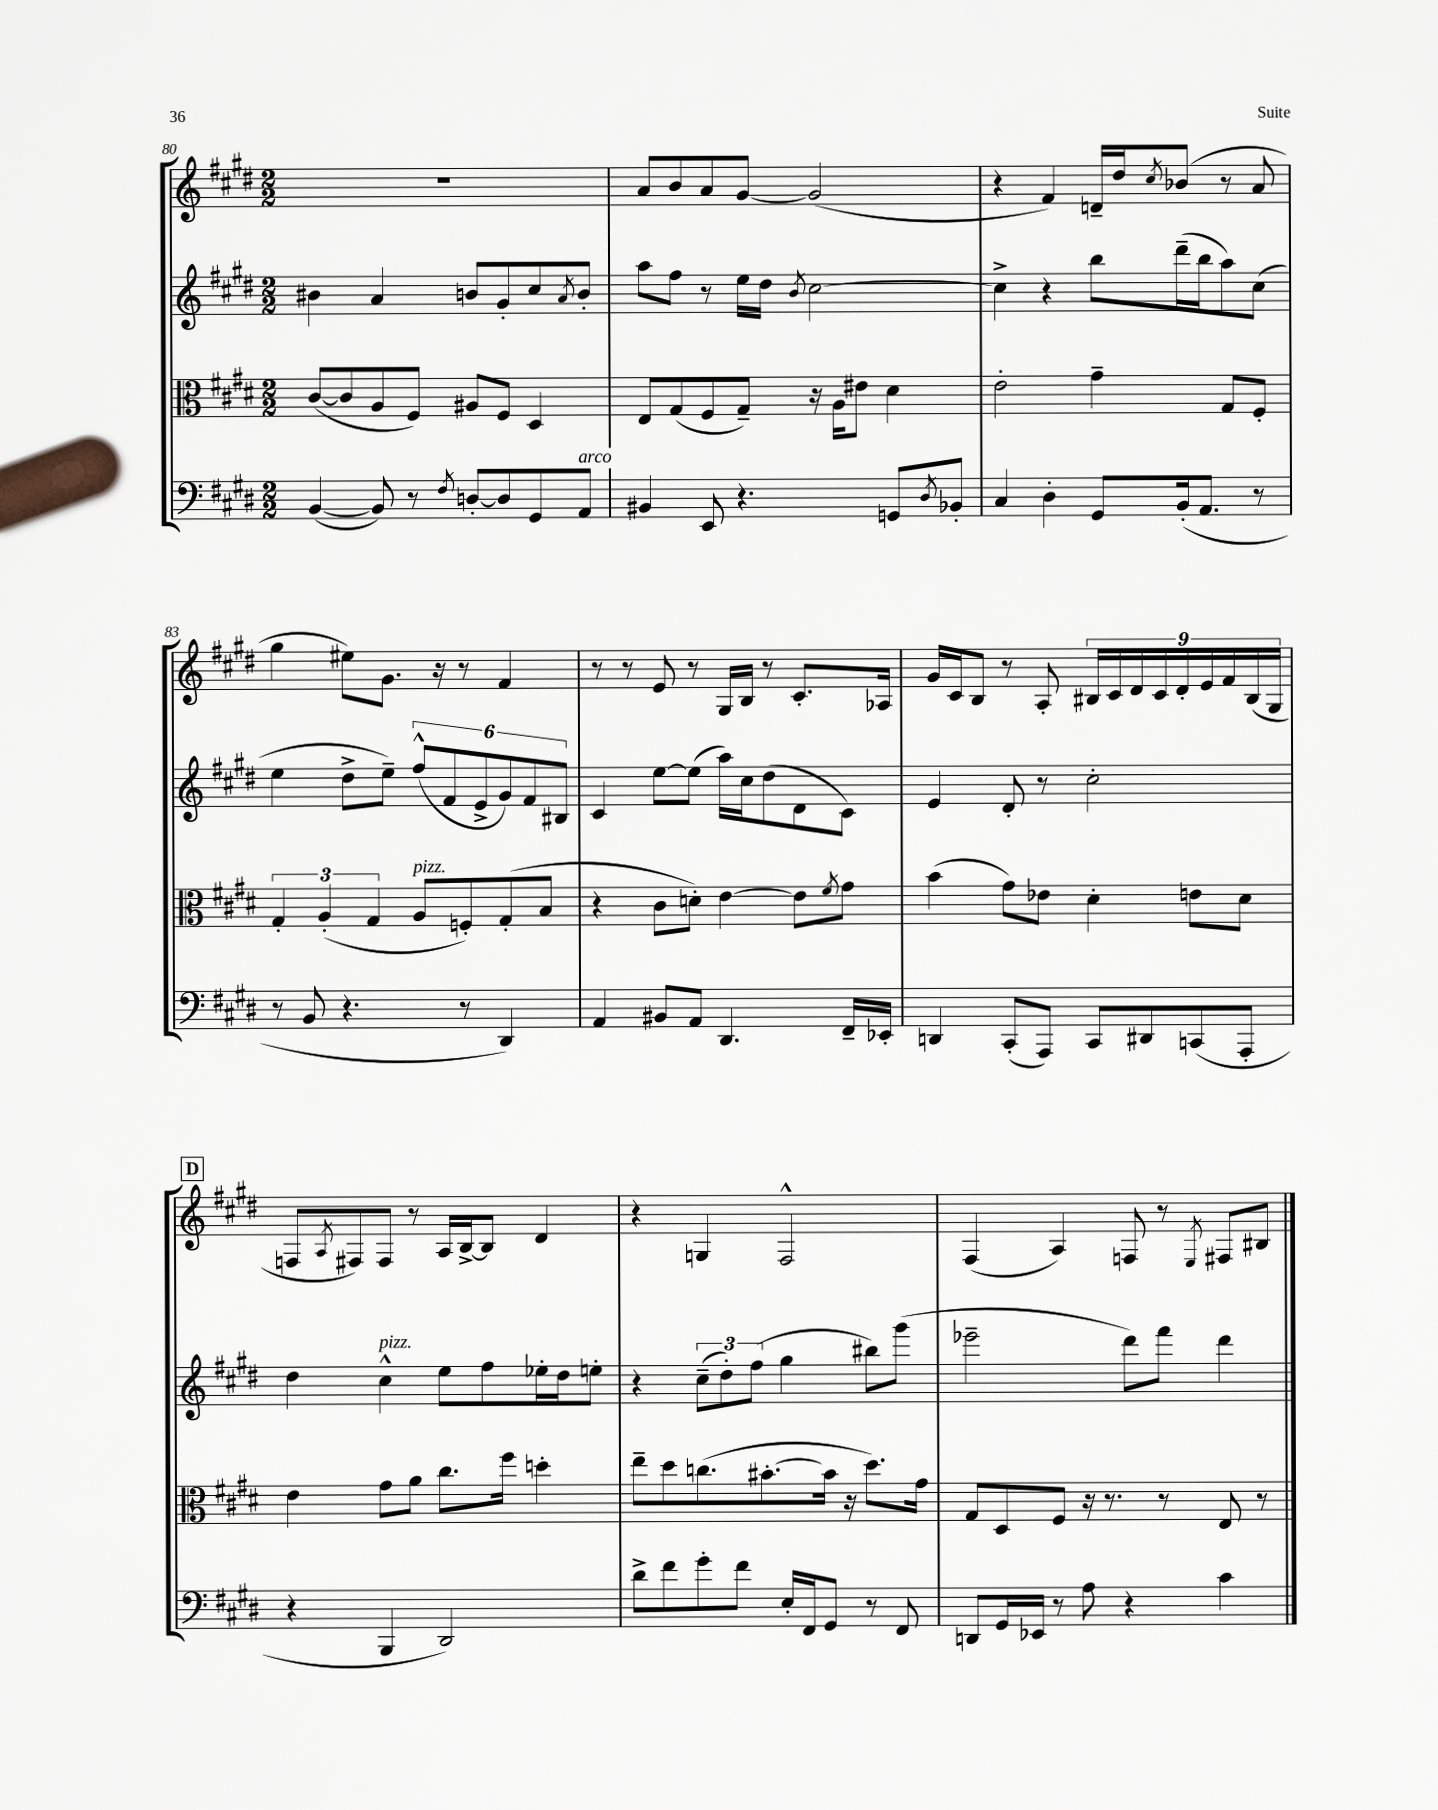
<<
\new StaffGroup <<
\new Staff = "s0" {
    \clef treble \key e \major \numericTimeSignature \time 2/2
    R1 |
    a'8 b'8 a'8 gis'8~ gis'2( |
    r4 fis'4) d'16-- dis''16 \acciaccatura { cis''8 } bes'8( r8 a'8 |
    gis''4 eis''8) gis'8. r16 r8 fis'4 |
    r8 r8 e'8 r8 gis16 b16 r8 cis'8.-. aes16 |
    gis'16 cis'16 b8 r8 a8-. \tuplet 9/8 { bis16 cis'16 dis'16 cis'16 dis'16-. e'16 fis'16 bis16( gis16 } |
    \mark \markup { \box "D" } f8 \acciaccatura { a8 } fis8) fis8 r8 a16 b16~-> b8 dis'4 |
    r4 g4 fis2-^ |
    fis4( a4) f8 r8 \acciaccatura { e8 } fis8 bis8 \bar "|." |
}
\new Staff = "s1" {
    \clef treble \key e \major \numericTimeSignature \time 2/2
    bis'4 a'4 b'8 gis'8-. cis''8 \acciaccatura { a'8 } b'8-. |
    a''8 fis''8 r8 e''16 dis''16 \acciaccatura { b'8 } cis''2~ |
    cis''4-> r4 b''8 dis'''16--( b''16 a''8) cis''8( |
    e''4 dis''8-> e''8--) \tuplet 6/4 { fis''8-^( fis'8 e'8-> gis'8) fis'8 bis8 } |
    cis'4 e''8~ e''8( a''16) cis''16 dis''8( dis'8 cis'8) |
    e'4 dis'8-. r8 cis''2-. |
    \mark \markup { \box "D" } dis''4 cis''4-^^\markup { \italic "pizz." } e''8 fis''8 ees''16-. dis''16 e''8-. |
    r4 \tuplet 3/2 { cis''8--( dis''8-.) fis''8( } gis''4 bis''8) gis'''8( |
    ees'''2-- dis'''8) fis'''8 dis'''4 \bar "|." |
}
\new Staff = "s2" {
    \clef alto \key e \major \numericTimeSignature \time 2/2
    cis'8~( cis'8 a8 fis8) ais8 fis8 dis4 |
    e8 gis8( fis8 gis8--) r16 a16 eis'8 dis'4 |
    e'2-. gis'4-- gis8 fis8-. |
    \tuplet 3/2 { gis4-. a4-.( gis4 } a8^\markup { \italic "pizz." } f8-.) gis8-.( b8 |
    r4 cis'8 d'8-.) e'4~ e'8 \acciaccatura { fis'8 } gis'8 |
    b'4( gis'8) ees'8 dis'4-. e'8 dis'8 |
    \mark \markup { \box "D" } e'4 gis'8 a'8 cis''8. fis''16 d''4-. |
    e''8-- dis''8 c''8.( bis'8.~-. bis'16 r16 dis''8.) gis'16 |
    gis8 dis8 fis8 r16 r8. r8 e8 r8 \bar "|." |
}
\new Staff = "s3" {
    \clef bass \key e \major \numericTimeSignature \time 2/2
    b,4~( b,8) r8 \acciaccatura { fis8 } d8~-. d8 gis,8 a,8^\markup { \italic "arco" } |
    bis,4 e,8 r4. g,8 \acciaccatura { dis8 } bes,8-. |
    cis4 dis4-. gis,8 b,16-.( a,8. r8 |
    r8 b,8 r4. r8 dis,4) |
    a,4 bis,8 a,8 dis,4. fis,16-- ees,16-. |
    d,4 cis,8-.( a,,8) cis,8 dis,8 c,8( a,,8-. |
    \mark \markup { \box "D" } r4 b,,4 dis,2) |
    dis'8-> fis'8 gis'8-. fis'8 e16-. fis,16 gis,8 r8 fis,8 |
    d,8 gis,16 ees,16 r8 a8 r4 cis'4 \bar "|." |
}
>>
>>
\layout { \context { \Score currentBarNumber = #80 } }
